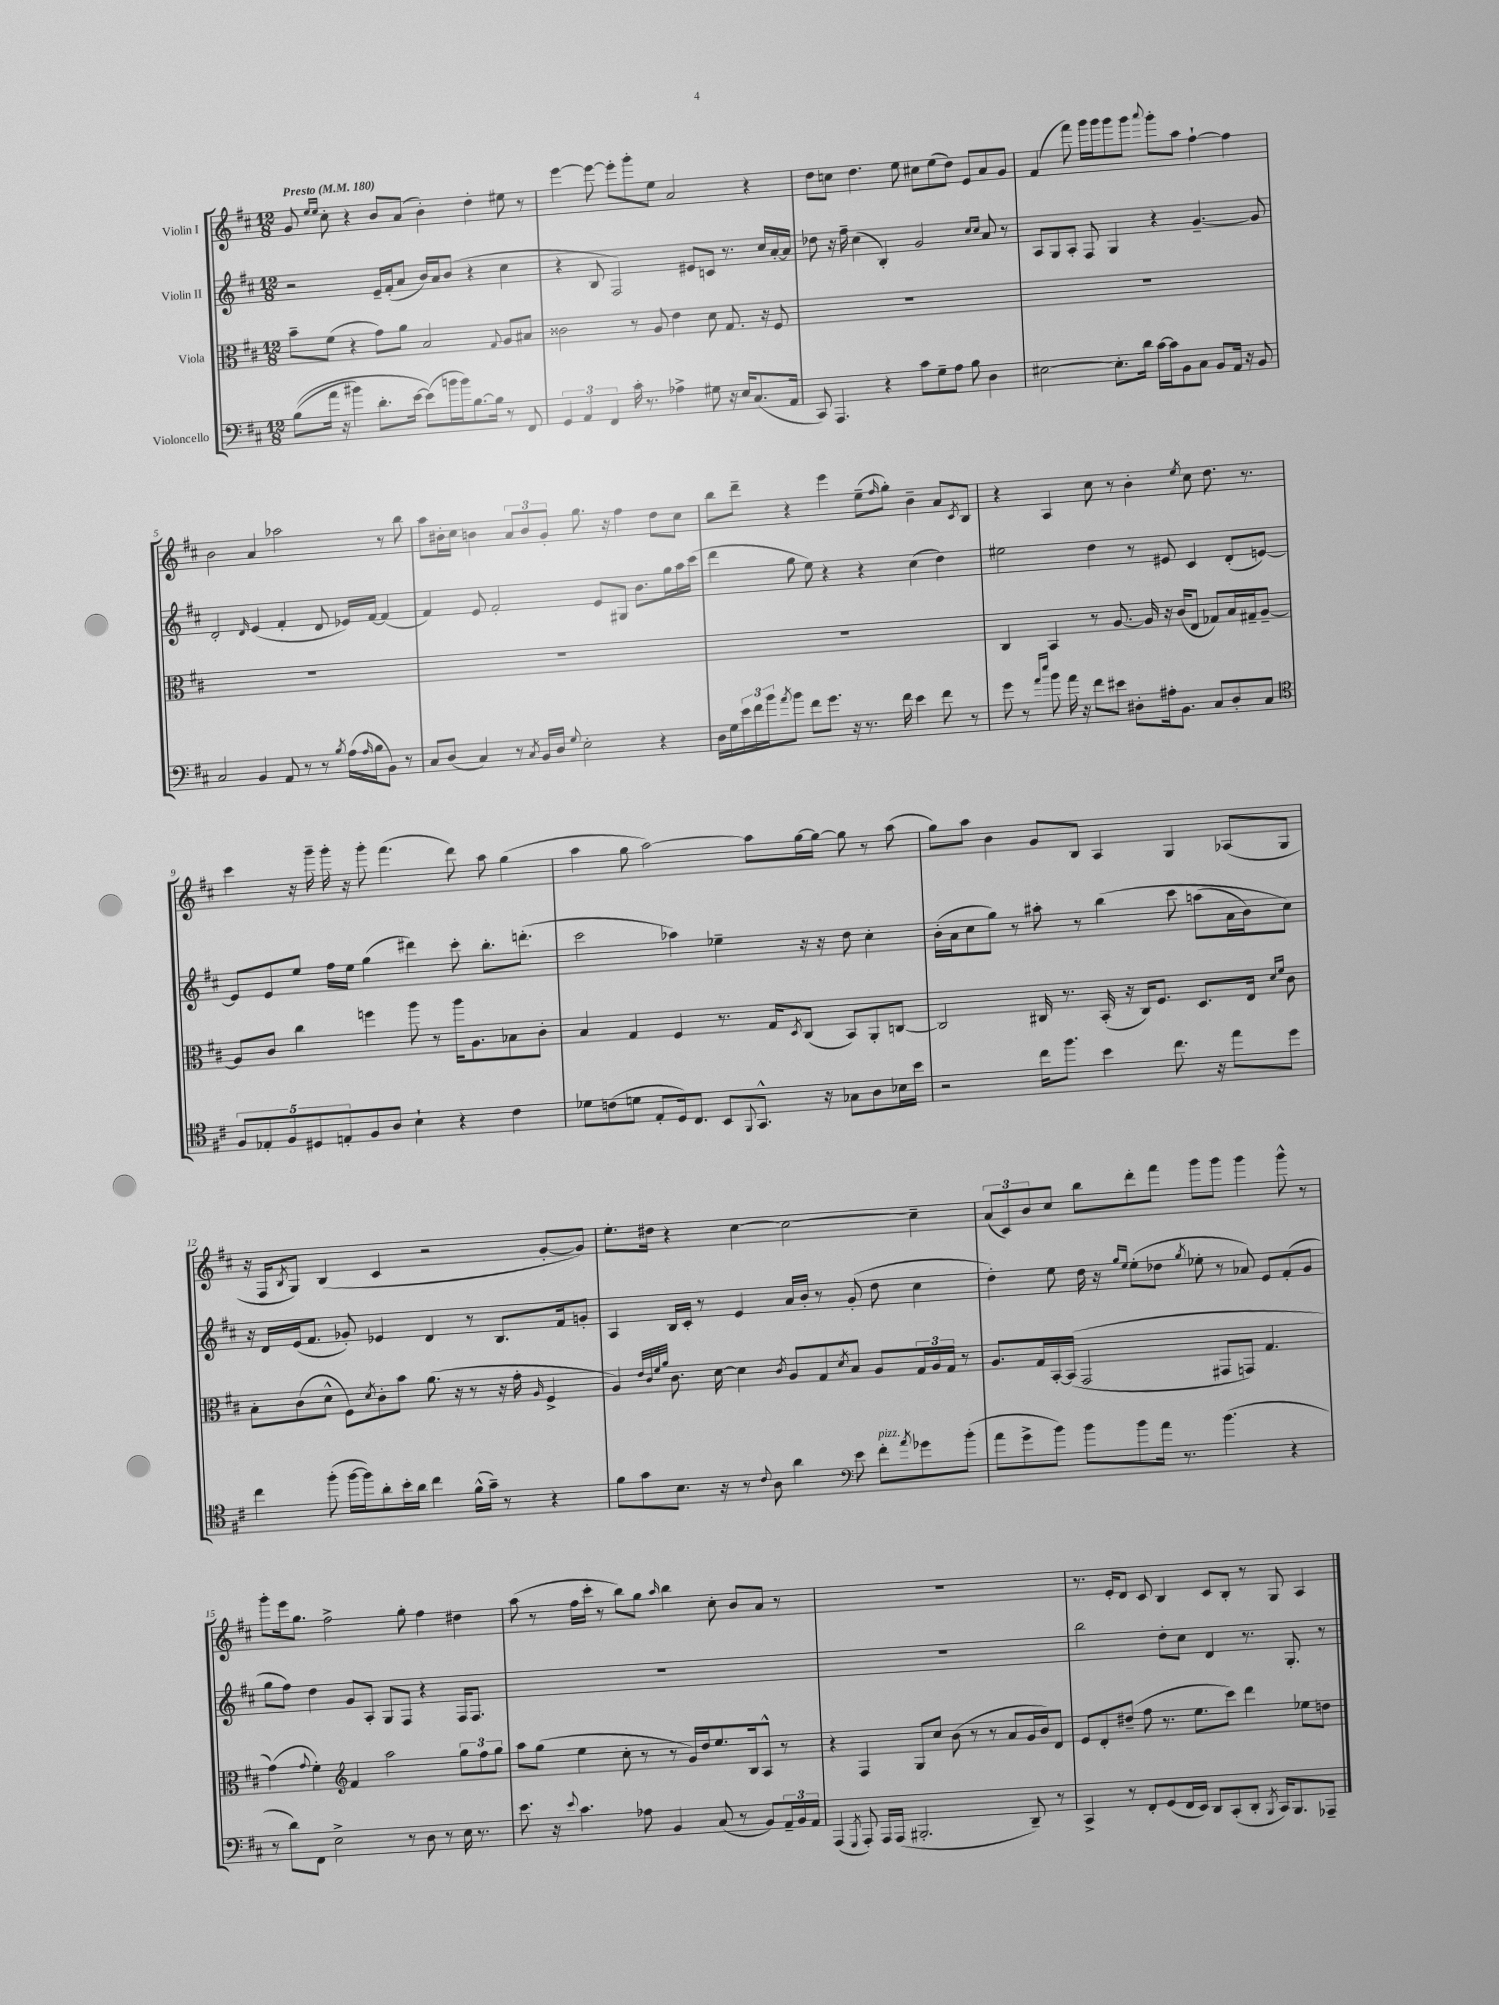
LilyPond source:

<<
\new StaffGroup <<
\new Staff = "s0" \with { instrumentName = "Violin I" } {
    \clef treble \key d \major \numericTimeSignature \time 12/8 \tempo "Presto" 4 = 180
    g'8 \grace { e''16 e''16 } cis''8-. r4 b'8 a'8( b'4-.) d''4-. eis''8 r8 |
    e'''4~ e'''8~ e'''8-. g'''8-. e''8 a'2 r4 |
    d''8 c''8 d''4. e''8 cis''8 e''8( d''8) e'8 a'8 g'8 |
    fis'4( fis'''8) g'''16 g'''16 g'''8 g'''8 \appoggiatura { a'''8 } g'''8-. a''8 fis''4~-! fis''4 |
    b'2 a'4 aes''2 r8 b''8 |
    a''8 bis'16-. cis''16 b'4 \tuplet 3/2 { a'8 b'8 g'8-. } g''8. r16 fis''4 d''8 cis''8 |
    b''8 d'''8-- r4 e'''4 e''8--( \grace { fis''16 } g''8-.) b'4-- a'8 \acciaccatura { cis'8 } b8 |
    r4 a4 cis''8 r8 b'4-. \acciaccatura { e''8 } cis''8 d''8. r8. |
    cis'''4 r16 g'''16-- g'''16-. r16 g'''8-. fis'''4.( d'''8) a''8 g''4( |
    a''4 g''8 a''2~) a''8 g''16~ g''16~ g''8 r8 a''8( |
    g''8) a''8 b'4 g'8 b8 a4 g4 aes8( g8 |
    r16 fis16 \acciaccatura { b8 } g8) b4( cis'4 r2 g'8~-. g'8) |
    e''8.-. dis''16 r4 cis''4~ cis''2~ cis''4-- |
    \tuplet 3/2 { a'8( cis'8) b'8 } cis''8 b''8 d'''8-. fis'''8 g'''8 g'''8 g'''4 g'''8-^ r8 |
    g'''8-. e'''16 g''8. fis''2-> g''8-. fis''4 dis''4 |
    a''8( r8 fis''16 cis'''16-. r8 b''8) g''8 \grace { a''16 } b''4 cis''8-. b'8 a'8 r8 |
    R1. |
    r8. e'16-. d'8 cis'8 b4 cis'8 b8-. r8 g8 a4 \bar "|." |
}
\new Staff = "s1" \with { instrumentName = "Violin II" } {
    \clef treble \key d \major \numericTimeSignature \time 12/8
    r2 e'16-- fis'16-.( a'8 b'16) a'16 b'8( r4 cis''4 |
    r4 b8 fis2) eis'8 c'8 r8. cis''16 a'16~-. a'16 |
    des''8 r16 fis''16-- cis''4( b4-.) g'2 \grace { cis''16 cis''16 } a'8 r8 |
    a8 g8 a8-. fis8 g4 r4 g'4.~-- g'8 |
    d'2-. \grace { d'16 } e'4( fis'4-. d'8 ees'16) fis'16~ fis'4( |
    fis'4) e'8 fis'2-. e'8 gis8 b'8. g''16 a''16 cis'''16( |
    d'''4 g''8 e''8) r4 r4 cis''4( d''4) |
    eis''2 d''4 r8 eis'8 cis'4 d'8-.( e'8~) |
    e'8 e'8 e''8 fis''16 e''16 g''4( dis'''4) cis'''8-. b''8.-. d'''8.-.( |
    cis'''2 aes''4) ees''4-- r16 r16 d''8 cis''4-. |
    b'16-.( a'16 cis''8 g''8) r8 ais''8-. r8 b''4\( cis'''8 a''8( a'16 b'16) cis''8\) |
    r16 d'16 e'16( fis'8. ges'8-.) ees'4 d'4 r8 b8. fis'16 g'8-. |
    a4 b16 cis'16-. r8 e'4 a'16 b'16-. r8 g'8-.( d''8 cis''4 |
    d''4-.) e''8 d''16 r16 \grace { g''16 e''16 } e''8-.( des''8 \acciaccatura { g''8 } ees''8-. r8 aes'8) e'8 fis'8-.( g'8 |
    g''8 fis''8) d''4 g'8 a8-. g8 fis8 r4 fis16 fis8. |
    R1. |
    R1. |
    b''2 d''8-. cis''8 d'4 r8. g8.-. r8 \bar "|." |
}
\new Staff = "s2" \with { instrumentName = "Viola" } {
    \clef alto \key d \major \numericTimeSignature \time 12/8
    b'8-- fis'8( r4 g'8) a'8 b2 \appoggiatura { g8 } a8 bis8 |
    cisis'2 r8 a8 e'4 d'8 g8. r16 fis8 |
    R1. |
    R1. |
    R1. |
    R1. |
    R1. |
    cis4 b,4 r8 a8.~ a16 r16 cis'16( e8 ges8) b16 gis16-- a8~-- |
    a8 cis'8 cis''4 f''4 a''8 r8 a''16 a8. bes8 cis'8-. |
    b4 g4 fis4 r8. g16 \acciaccatura { d8 } cis8( b,8) a,8-. c8~ |
    c2 cis16 r8. b,16-.( r16 cis16) fis8. d8. e16 \grace { d'16 fis'16 } cis'8 |
    b8-. cis'8( d'8-^ fis8) \acciaccatura { d'8 } cis'8-. b'8 a'8.( r16 r8 r16 g'16-. \grace { a16 } fis4-> |
    a4) \grace { e'32 cis'32 fis'32 a'32 } cis'8. d'16~ d'4 \acciaccatura { cis'8 } a8 g8 \acciaccatura { d'8 } b8 a8 \tuplet 3/2 { g16 a16 g16 } r8 |
    a8. g16 b,16~-. b,16(\( g,2 gis,8 g,8) g4. |
    g'4(\) \appoggiatura { g'8 } fis'4-.) \clef treble fis'4 a''2 \tuplet 3/2 { g''8 fis''8 g''8 } |
    a''8 g''8( e''4 cis''8-. r8 r8 g'16) d''16 e''8. b16 a8-^ r8 |
    r4 fis4 g8 cis''8 b'8( r8 r8 a'8 g'16 b'16) d'8 |
    e'8 d'8-. dis''8--( fis''8 r8. e''8. cis'''8) d'''4 ees''8 d''8 \bar "|." |
}
\new Staff = "s3" \with { instrumentName = "Violoncello" } {
    \clef bass \key d \major \numericTimeSignature \time 12/8
    b8(\( a'16 r16 bis'4) d'8.-. e'16~ e'8(\) b'16 b'16) b8.~ b16 r8 fis,8 |
    \tuplet 3/2 { g,4 a,4 fis,4 } cis'16-. r8. aes4-> gis8 r16 e16 cis8.( a,16 |
    cis,8) a,,4. r4 cis'8 g8-- a8 b8 d4 |
    eis2~ eis8.-. d'16 cis'16~ cis'16 b,8 cis8 b,8 a,16 r16 b,8 |
    cis2 b,4 a,8 r8 r8 \acciaccatura { b8 } a16( \grace { a16 } b16 b,8) r8 |
    cis8 d8( cis4) r8 \acciaccatura { cis8 } b,16 d16 \appoggiatura { g8 } e2-. r4 |
    d16 g16 \tuplet 3/2 { e'16 fis'16 b'16 } \acciaccatura { a'8 } b'8 fis'8 g'8. r16 r8. fis'16 e'4 fis'8 r8 |
    g'8 r8 \grace { a'16 e''16 } b'8 a'16 r16 fis'8 eis'8 dis8-. ais16-. b,8. cis8 dis8-. cis8 |
    \clef tenor \tuplet 5/4 { fis8 ees8-. fis8 dis8 e8-. } fis8 a8 b4-! r4 cis'4 |
    des'8 c'8( d'8 e8-. d16) cis8. b,8 \appoggiatura { fis,8 } g,8.-^ r16 ges8 a8 bes16 b'16 |
    r2 cis''16 fis''8. b'4 cis''8. r16 e''8 d''8 |
    cis''4 fis''8-.( fis''16~ fis''16) a'8-. b'16-. a'16 cis''4 fis'16-^( g'16--) r8 r4 |
    fis'8 g'8 b8. r16 r8 \appoggiatura { cis'8 } a8 a'4 \clef bass e'8 fis'8-.^\markup { \italic "pizz." } \acciaccatura { a'8 } ges'8 b'8-.( |
    a'8 g'8-> b'8) b'8 b'8 a'16 r8. b'4.( r4 |
    r8 d'8) fis,8 e2-> r8 d8 r8 e16 r8. |
    e'8. r16 \appoggiatura { e'8 } cis'4. aes8 b,4 cis8( r8 b,8) \tuplet 3/2 { a,16-- b,16 a,16 } |
    a,,4( \acciaccatura { g,,8 } a,,8-.) a,,16 a,,16( bis,,2.-. d,8--) r8 |
    cis,4-> r8 fis,8-. g,8( fis,16 e,16) d,8 cis,8-.( d,8-. \acciaccatura { b,,8 } cis,16) b,,8. aes,,8-- \bar "|." |
}
>>
>>
